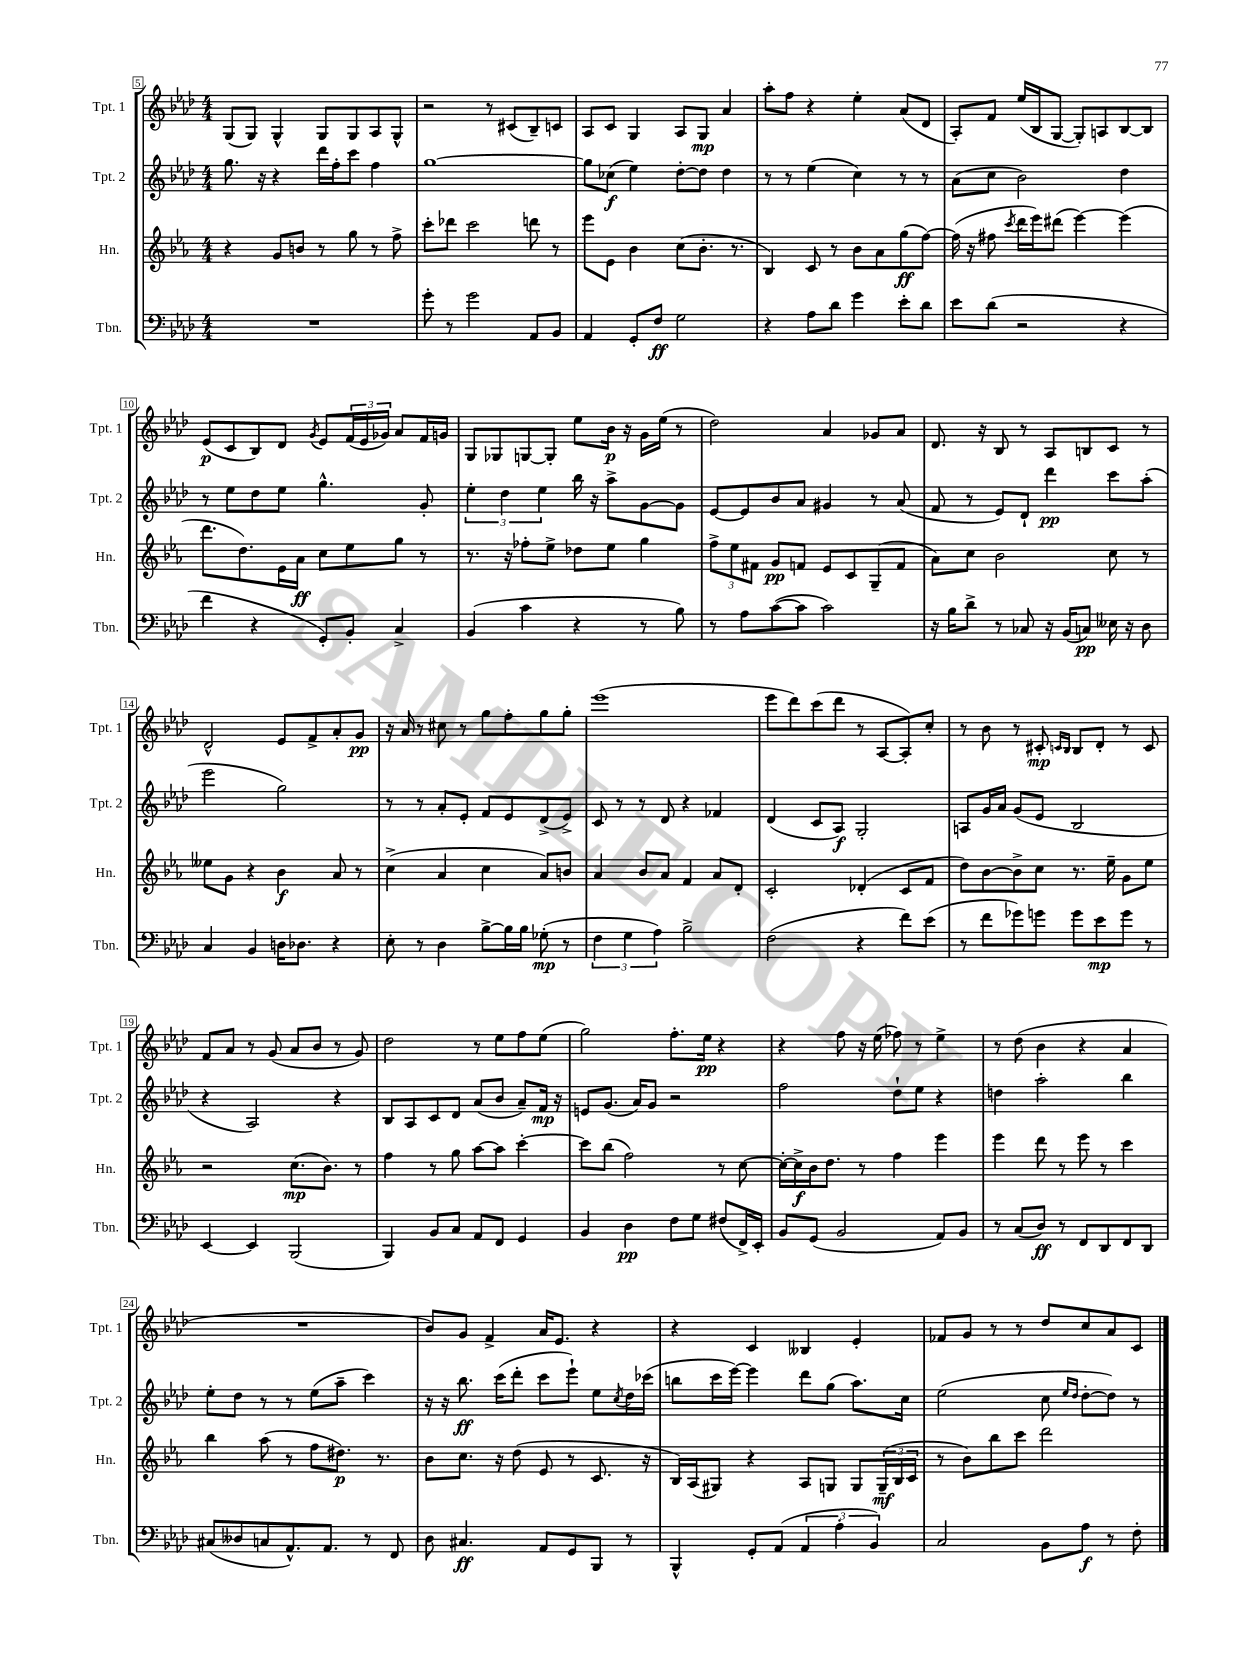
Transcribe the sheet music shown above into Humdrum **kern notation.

**kern	**kern	**kern	**kern
*staff4	*staff3	*staff2	*staff1
*clefF4	*clefG2	*clefG2	*clefG2
*k[b-e-a-d-]	*k[b-e-a-]	*k[b-e-a-d-]	*k[b-e-a-d-]
*M4/4	*M4/4	*M4/4	*M4/4
1r	4r	8.gg\	(8G/L
.	.	.	8G/J)
.	.	16r	.
.	8g/L	4r	4G^^/
.	8b/J	.	.
.	8r	16ddd-\LL	8G/L
.	.	16ff'\J	.
.	8gg\	8ccc\J	8G/
.	8r	4ff\	8A-/
.	8ff^\	.	8G^^/J
=	=	=	=
8g'\	8ccc'\L	[1gg	2r
8r	8ddd-\J	.	.
2g\	2ccc\	.	.
.	.	.	8r
.	.	.	(8c#/L
8AA-/L	8ddd\	.	8B-~/)
8BB-/J	8r	.	8c/J
=	=	=	=
4AA-/	8eee-\L	8gg\]L	8A-/L
.	8e-\J	(8cc-\J	8c/J
8GG'/L	4b-\	4ee-\)	4G/
8F/J	.	.	.
2G\	(8cc\L	[8dd-'\L	8A-/L
.	8.b-'\J	8dd-\]J	8G/J
.	.	4dd-\	4a-/
.	8.r	.	.
=	=	=	=
4r	4B-/)	8r	8aa-'\L
.	.	8r	8ff\J
8A-\L	8c/	(4ee-\	4r
8d-\J	8r	.	.
4g\	8b-\L	4cc\)	4ee-'\
.	8a-\	.	.
8e-'\L	(8gg\	8r	(8a-/L
8d-\J	[8ff\J)	8r	8d-/J
=	=	=	=
8e-\L	(16ff\]	(8a-\L	8A-'/L)
.	16r	.	.
(8d-\J	8ff#\	8cc\J	8f/J
.	8qccc/	.	.
2r	16ddd\LL	2b-\)	(16ee-/LL
.	16eee-\J)	.	16B-/J
.	(8ddd#\J	.	[8G/J
.	[4eee-\)	.	8G'/]L)
.	.	.	8A/
4r	(4eee-\]	4dd-\	[8B-/
.	.	.	8B-/]J
=	=	=	=
4f\	8.ddd\L	8r	(8e-/L
.	.	8ee-\L	8c/
.	8.dd\)	.	.
4r	.	8dd-\	8B-/)
.	16e-\L	8ee-\J	8d-/J
.	16a-\JJ	.	.
.	.	.	8qg/
8GG'/L)	8cc\L	4.gg^^\	8e-/L
8BB-'/J	8ee-\	.	(24f/L
.	.	.	24e-/
.	.	.	24g-/JJ)
4C^/	8gg\J	.	8a-/L
.	8r	8g'/	16f/L
.	.	.	16g/JJ
=	=	=	=
(4BB-/	8.r	6ee-'\	8G/L
.	.	.	8G-/
.	.	6dd-\	.
.	16r	.	.
4c\	8ff-'\L	.	[8G/
.	.	6ee-\	.
.	8ee-^\J	.	8G'/]J
4r	8dd-\L	16bb-\	8ee-\L
.	.	16r	.
.	8ee-\J	8aa-^\L	16b-\Jk
.	.	.	16r
8r	4gg\	[8g\	16g\LL
.	.	.	(16ee-\JJ
8B-\)	.	8g\]J	8r
=	=	=	=
8r	12ff^\L	[8e-/L	2dd-\)
.	12ee-\	.	.
8A-\L	.	8e-/]	.
.	12f#\J	.	.
([8c\	8g/L	8b-/	.
8c\]J	8f/J	8a-/J	.
2c\)	8e-/L	4g#/	4a-/
.	8c/	.	.
.	(8G~/	8r	8g-/L
.	8f/J	(8a-/	8a-/J
=	=	=	=
16r	8a-\L)	8f/	8.d-/
16B-\LK	.	.	.
8d-^\J	8cc\J	8r	.
.	.	.	16r
8r	2b-\	8e-/L)	8B-/
8C-/	.	8d-`/J	8r
16r	.	4ddd-\	8A-/L
(16BB-/LK	.	.	.
8C/J)	.	.	8B/
16E--\	8cc\	8ccc\L	8c/J
16r	.	.	.
8D-\	8r	(8aa-'\J	8r
=	=	=	=
4C/	8ee--\L	2eee-\	2d-^^/
.	8g\J	.	.
4BB-/	4r	.	.
16D\LK	4b-\	2gg\)	8e-/L
8.D-\J	.	.	.
.	.	.	8f^/
4r	8a-/	.	8a-'/
.	8r	.	8g/J
=	=	=	=
8E-'\	(4cc^\	8r	16r
.	.	.	16a-/
8r	.	8r	8r
4D-\	4a-/	8a-'/L	8cc#\
.	.	8e-'/J	8r
[8B-^\L	4cc\	8f/L	8gg\L
16B-\]L	.	8e-/	8ff'\
16B-\JJ	.	.	.
(8G-'\	8a-/L)	(8d-^/	8gg\
8r	8b/J	8e-^/J)	8gg'\J
=	=	=	=
6F\	4a-/	8c/	(1eee-
.	.	8r	.
6G\	.	.	.
.	8b-/L	8r	.
6A-\)	.	.	.
.	8a-/J	8d-/	.
2B-^\	4f/	4r	.
.	8a-/L	4f-/	.
.	8d'/J	.	.
=	=	=	=
(2F\	2c'/	(4d-/	8eee-\L
.	.	.	8ddd-\)
.	.	8c/L	(8ccc\
.	.	8A-/J)	8ddd-\J
4r	(4d-'/	2G'/	8r
.	.	.	[8A-/L
8f\L)	8c/L	.	8A-'/])
(8e-\J	8f/J	.	8cc'/J
=	=	=	=
8r	8dd\L)	8A/L	8r
8f\L	[8b-\	16g/L	8b-\
.	.	16a-/JJ	.
8g-\)	8b-^\]	(8g/L	8r
8g\J	8cc\J	8e-/J	8c#'/
.	.	.	16qqc/LL
.	.	.	16qqB-/JJ
8g\L	8.r	2B-/	8B-/L
8e-\	.	.	8d-'/J
.	16ee-~\	.	.
8g\J	8g\L	.	8r
8r	8ee-\J	.	8c/
=	=	=	=
[4EE-/	2r	4r	8f/L
.	.	.	8a-/J
4EE-/]	.	2A-/)	8r
.	.	.	(8g/
(2BBB-/	(8.cc\L	.	8a-/L
.	.	.	8b-/J
.	8.b-\J)	.	.
.	.	4r	8r
.	8r	.	8g/)
=	=	=	=
4BBB-/)	4ff\	8B-/L	2dd-\
.	.	8A-/	.
8BB-/L	8r	8c/	.
8C/J	8gg\	8d-/J	.
8AA-/L	[8aa-\L	(8a-/L	8r
8FF/J	8aa-\]J	8b-/J	8ee-\L
4GG/	[4ccc'\	8a-~/L)	8ff\
.	.	16f/Jk	(8ee-\J
.	.	16r	.
=	=	=	=
4BB-/	8ccc\]L	8e/L	2gg\)
.	(8bb-\J	(8.g/J	.
4D-\	2ff\)	.	.
.	.	16a-/LK)	.
.	.	8g/J	.
8F\L	.	2r	8.ff'\L
8G\J	.	.	.
.	.	.	16ee-\Jk
(8F#/L	8r	.	4r
16FF^/L)	[8cc\	.	.
16EE-'/JJ	.	.	.
=	=	=	=
8BB-/L	16cc'\_LL	2ff\	4r
.	16cc^\]	.	.
(8GG/J	16b-\J	.	.
.	8.dd\J	.	.
2BB-/	.	.	8ff\
.	8r	.	16r
.	.	.	(16ee-\
.	4ff\	8dd-`\L	8ff-\)
.	.	8ee-\J	8r
8AA-/L)	4eee-\	4r	4ee-^\
8BB-/J	.	.	.
=	=	=	=
8r	4eee-\	4dd\	8r
(8C/L	.	.	(8dd-\
8D-/J)	8ddd\	2aa-'\	4b-\
8r	8r	.	.
8FF/L	8eee-\	.	4r
8DD-/	8r	.	.
8FF/	4ccc\	4bb-\	4a-/
8DD-/J	.	.	.
=	=	=	=
(8C#/L	4bb-\	8ee-'\L	1r
8D--/	.	8dd-\J	.
8C/	(8aa-\	8r	.
8.AA-^^/)	8r	8r	.
.	8ff\L	(8ee-\L	.
8.AA-/J	.	.	.
.	8.dd#\J)	8aa-~\J	.
8r	.	4ccc\)	.
.	8.r	.	.
8FF/	.	.	.
=	=	=	=
8D-\	8b-\L	16r	8b-/L)
.	.	16r	.
4.C#/	8.cc\J	8.bb-\	8g/J
.	.	.	4f^/
.	16r	(16ccc\LK	.
.	(8dd\	8ddd-'\J	.
8AA-/L	8e-/	8ccc\L	16a-/LK
.	.	.	8.e-/J
8GG/	8r	8eee-`\J)	.
8BBB-/J	8.c/	8ee-\L	4r
.	.	8qcc/	.
8r	.	16dd-\L	.
.	16r	(16ccc-\JJ	.
=	=	=	=
4BBB-^^/	16B-/LL)	8bb\L	4r
.	(16A-/J	.	.
.	8G#/J)	16ccc\L	.
.	.	[16eee-\JJ)	.
8GG'/L	4r	4eee-\]	4c/
(8AA-/J	.	.	.
6AA-/	8A-/L	8ddd-\L	4B--/
.	8G/J	(8gg\J	.
6A-'\	.	.	.
.	8G/L	8.aa-\L)	4e-'/
6BB-/)	.	.	.
.	(24G~/L	.	.
.	24B-/	.	.
.	.	16cc\Jk	.
.	24c/JJ	.	.
=	=	=	=
2C/	8r	(2ee-\	8f-/L
.	8b-\L)	.	8g/J
.	8bb-\	.	8r
.	8ccc\J	.	8r
8BB-\L	2ddd\	8cc\	8dd-/L
.	.	16qqee-/LL	.
.	.	16qqdd-/JJ	.
8A-\J	.	[8dd-'\L	8cc/
8r	.	8dd-\]J)	8a-/
8F'\	.	8r	8c/J
==	==	==	==
*-	*-	*-	*-
